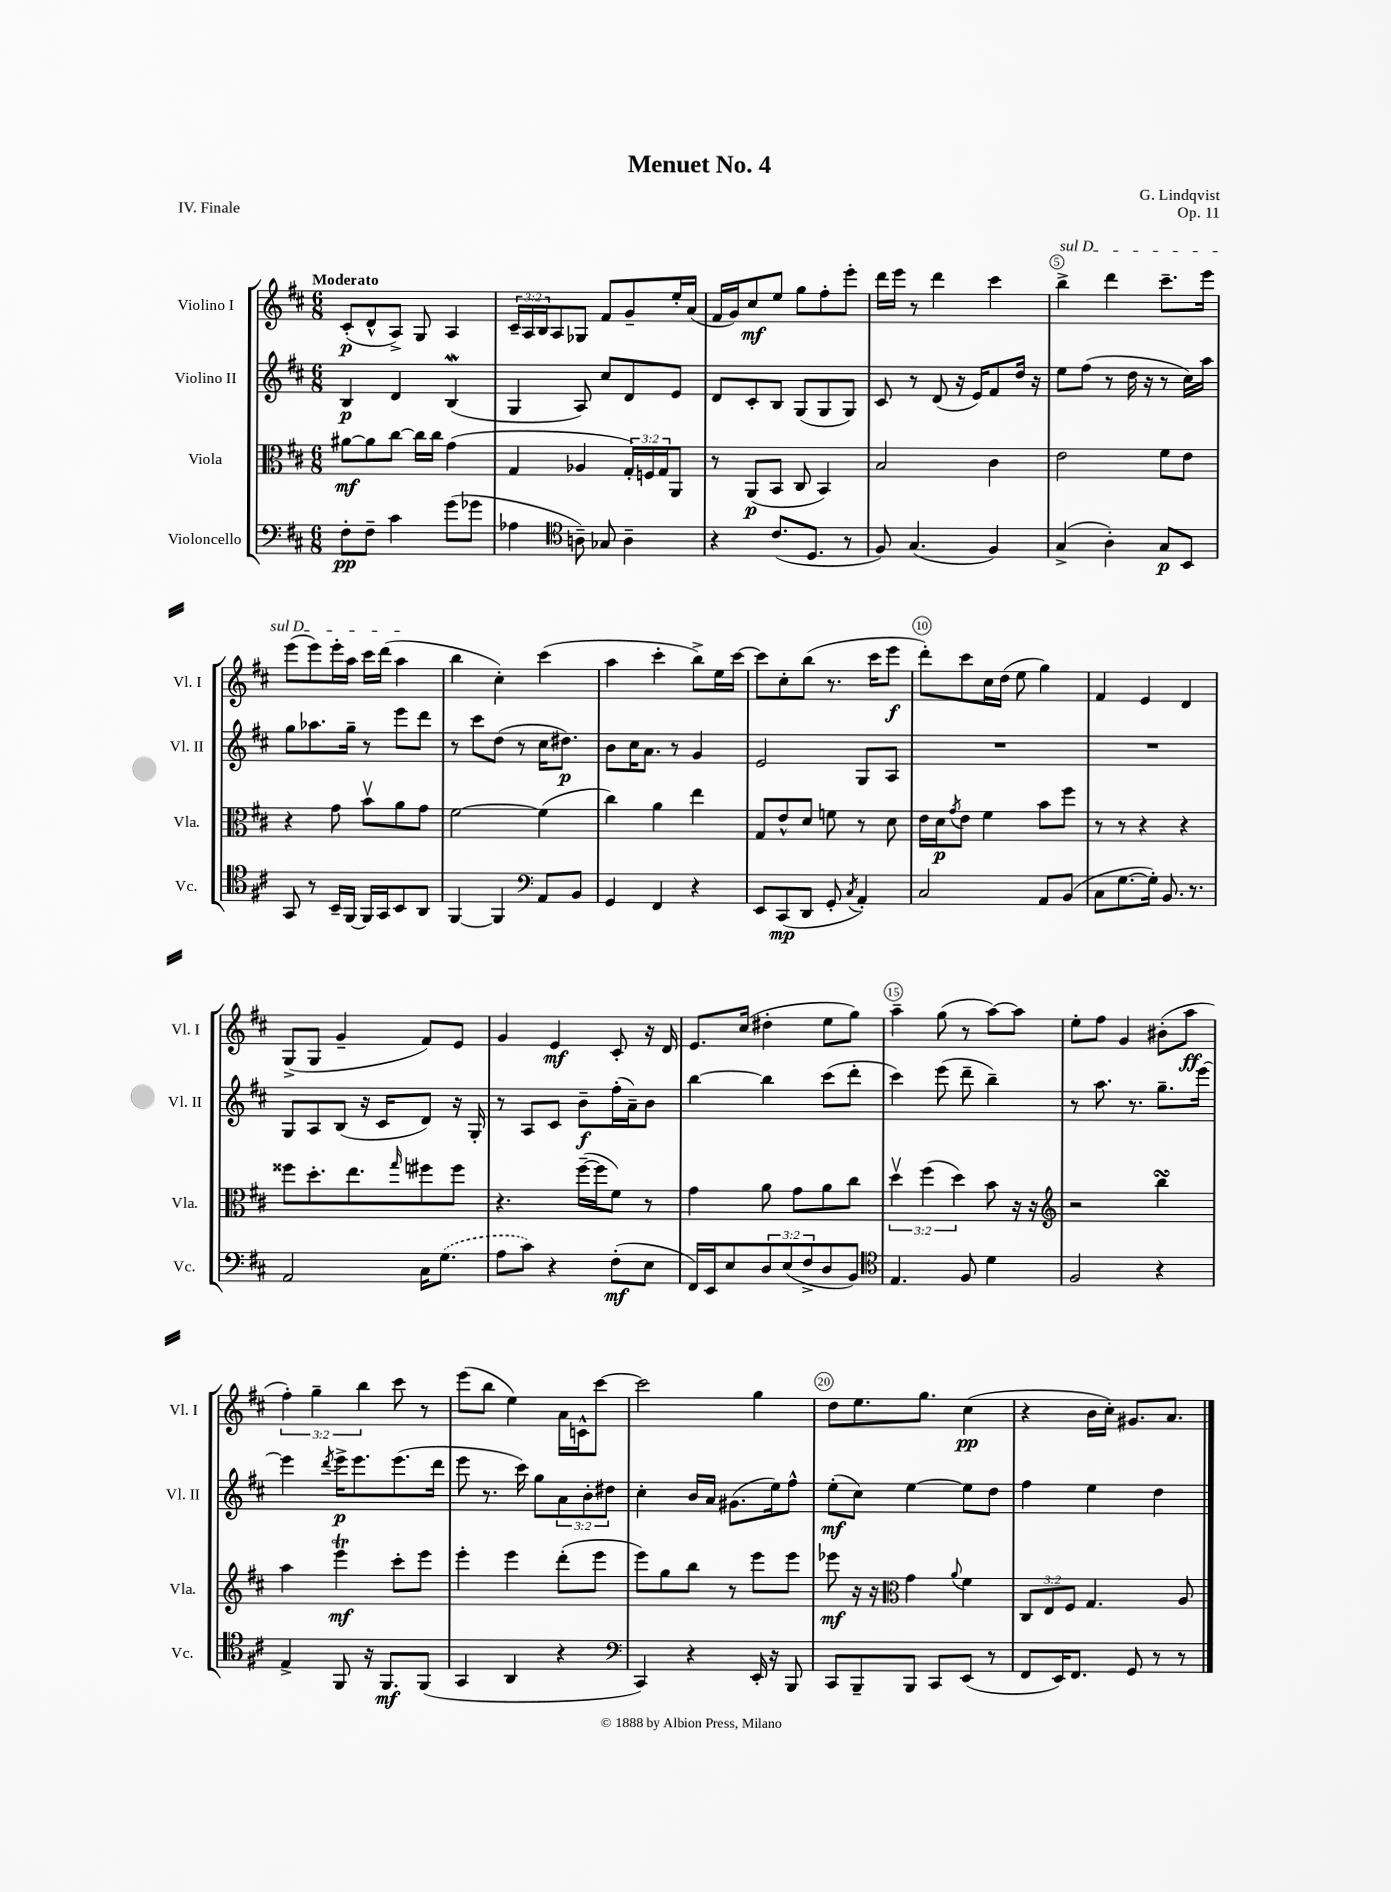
\header { title = "Menuet No. 4" composer = "G. Lindqvist" opus = "Op. 11" piece = "IV. Finale" }
<<
\new StaffGroup <<
\new Staff = "s0" \with { instrumentName = "Violino I" shortInstrumentName = "Vl. I" } {
    \clef treble \key d \major \numericTimeSignature \time 6/8 \override Staff.TupletNumber.text = #tuplet-number::calc-fraction-text \tempo "Moderato"
    cis'8-.\p( d'8-^ a8->) g8 a4 |
    \tuplet 3/2 { cis'16-- a16 b16 } a8 ges8 fis'8 g'8-- e''16-. a'16( |
    fis'16 g'16) cis''8\mf e''8 g''8 fis''8-. e'''8-. |
    d'''16 e'''16 r8 d'''4 cis'''4 |
    \once \override TextSpanner.bound-details.left.text = \markup { \italic "sul D" } b''4->\startTextSpan d'''4 cis'''8.-- e'''16 |
    e'''8( e'''8) e'''16-. a''16 cis'''16 d'''16( a''4\stopTextSpan |
    b''4 cis''4-.) cis'''4( |
    a''4 cis'''4-. b''8->) e''16 cis'''16~ |
    cis'''8 cis''8-. b''8( r8. cis'''16 e'''8\f |
    d'''8-.) cis'''8 cis''16 d''16( e''8 g''4) |
    fis'4 e'4 d'4 |
    g8->( g8 g'4-- fis'8) e'8 |
    g'4 e'4\mf cis'8-. r16 d'16 |
    e'8. cis''16( dis''4-. e''8 g''8) |
    a''4-- g''8( r8 a''8~) a''8 |
    e''8-. fis''8 g'4 bis'8-.( a''8\ff |
    \tuplet 3/2 { fis''4-.) g''4-- b''4 } cis'''8 r8 |
    e'''8( b''8 e''4) a'16 c'16-^ cis'''8~ |
    cis'''2 g''4 |
    d''8 e''8. g''8. cis''4\pp( |
    r4 b'16 cis''16-.) gis'8. a'8. \bar "|." |
}
\new Staff = "s1" \with { instrumentName = "Violino II" shortInstrumentName = "Vl. II" } {
    \clef treble \key d \major \numericTimeSignature \time 6/8 \override Staff.TupletNumber.text = #tuplet-number::calc-fraction-text
    b4\p d'4 b4\mordent( |
    g4 a8) cis''8 d'8 e'8 |
    d'8 cis'8-. b8 g8( g8 g8) |
    cis'8 r8 d'8( r16 e'16) fis'8 d''16 r16 |
    e''8 fis''8( r8 d''16 r16 r8 cis''16) a''16 |
    g''8 aes''8. g''16-- r8 e'''8 d'''8 |
    r8 cis'''8 d''8( r8 cis''16 dis''8.\p) |
    b'8 cis''16 a'8. r8 g'4 |
    e'2 g8 a8 |
    R2. |
    R2. |
    g8 a8 b8( r16 cis'16 d'8) r16 g16-. |
    r8 a8 cis'8 b'8--\f fis''16-.( a'16--) b'8 |
    b''4~ b''4 cis'''8( d'''8-. |
    cis'''4) e'''8( d'''8-- b''4--) |
    r8 a''8. r8. g''8.-- e'''16~ |
    e'''4 \acciaccatura { d'''8 } e'''16->\p e'''8. e'''8.( d'''16 |
    e'''8 r8. cis'''16) g''8 \tuplet 3/2 { a'8 b'8-. dis''8 } |
    cis''4-. b'16 a'16 gis'8.( e''16) fis''8-^ |
    e''8-.\mf( cis''8) e''4~ e''8 d''8 |
    fis''4 e''4 d''4 \bar "|." |
}
\new Staff = "s2" \with { instrumentName = "Viola" shortInstrumentName = "Vla." } {
    \clef alto \key d \major \numericTimeSignature \time 6/8 \override Staff.TupletNumber.text = #tuplet-number::calc-fraction-text
    ais'8~\mf ais'8 cis''8~ cis''16 cis''16 g'4( |
    g4 aes4 \tuplet 3/2 { g16-.) f16 g16 } a,8 |
    r8 a,8\p( b,8 cis8 b,4) |
    b2 cis'4 |
    e'2 fis'8 e'8 |
    r4 g'8 b'8\upbow a'8 g'8 |
    fis'2~ fis'4( |
    cis''4) a'4 e''4 |
    g8 e'8-^ d'8 f'8 r8 d'8 |
    e'16 d'16\p \acciaccatura { g'8 } e'8 fis'4 b'8 fis''8 |
    r8 r8 r4 r4 |
    fisis''8 d''8.-. e''8. \grace { g''16 } fis''8 fis''8 |
    r4. fis''16~--( fis''16 fis'8) r8 |
    g'4 a'8 g'8 a'8 cis''8 |
    \tuplet 3/2 { d''4\upbow fis''4( d''4) } b'8 r16 r16 |
    \clef treble r2 b''4\turn |
    a''4 e'''4\trill\mf cis'''8-. e'''8 |
    e'''4-. e'''4 d'''8-.( e'''8 |
    e'''8) g''8 b''8 r8 e'''8 e'''8 |
    ees'''8\mf r16 r16 \clef alto g'4 \appoggiatura { a'8 } fis'4 |
    \tuplet 3/2 { cis8 e8 fis8 } g4. a8 \bar "|." |
}
\new Staff = "s3" \with { instrumentName = "Violoncello" shortInstrumentName = "Vc." } {
    \clef bass \key d \major \numericTimeSignature \time 6/8 \override Staff.TupletNumber.text = #tuplet-number::calc-fraction-text
    fis8-.\pp fis8-- cis'4 g'8( ges'8 |
    aes4 \clef tenor a8--) ges8 a4-- |
    r4 cis'8.( d8. r8 |
    fis8) g4.( fis4) |
    g4->( a4-.) g8\p b,8 |
    g,8 r8 b,16-- fis,16~ fis,16 g,16 b,8 a,8 |
    fis,4~ fis,4 \clef bass a,8 b,8 |
    g,4 fis,4 r4 |
    e,8 cis,8\mp( d,8 g,8-. \acciaccatura { cis8 } a,4-.) |
    cis2 a,8 b,8( |
    cis8 g8.~ g16-.) b,8. r8. |
    a,2 cis16 \once \slurDashed g8.( |
    a8 cis'8) r4 fis8-.\mf( e8 |
    fis,16) e,16 e8 \tuplet 3/2 { d8 e8( fis8-> } d8 b,8) |
    \clef tenor e4. fis8 d'4 |
    fis2 r4 |
    e4-> fis,8 r16 fis,8.\mf fis,8( |
    g,4 a,4 r4 |
    \clef bass cis,4) r4 e,16-. r16 b,,8 |
    cis,8 b,,8-- b,,8 cis,8 e,8( r8 |
    fis,8 e,16) fis,8. g,8 r8 r8 \bar "|." |
}
>>
>>
\layout { \context { \Score \override BarNumber.break-visibility = ##(#f #t #t) barNumberVisibility = #(every-nth-bar-number-visible 5) \override BarNumber.stencil = #(make-stencil-circler 0.1 0.3 ly:text-interface::print) } }
